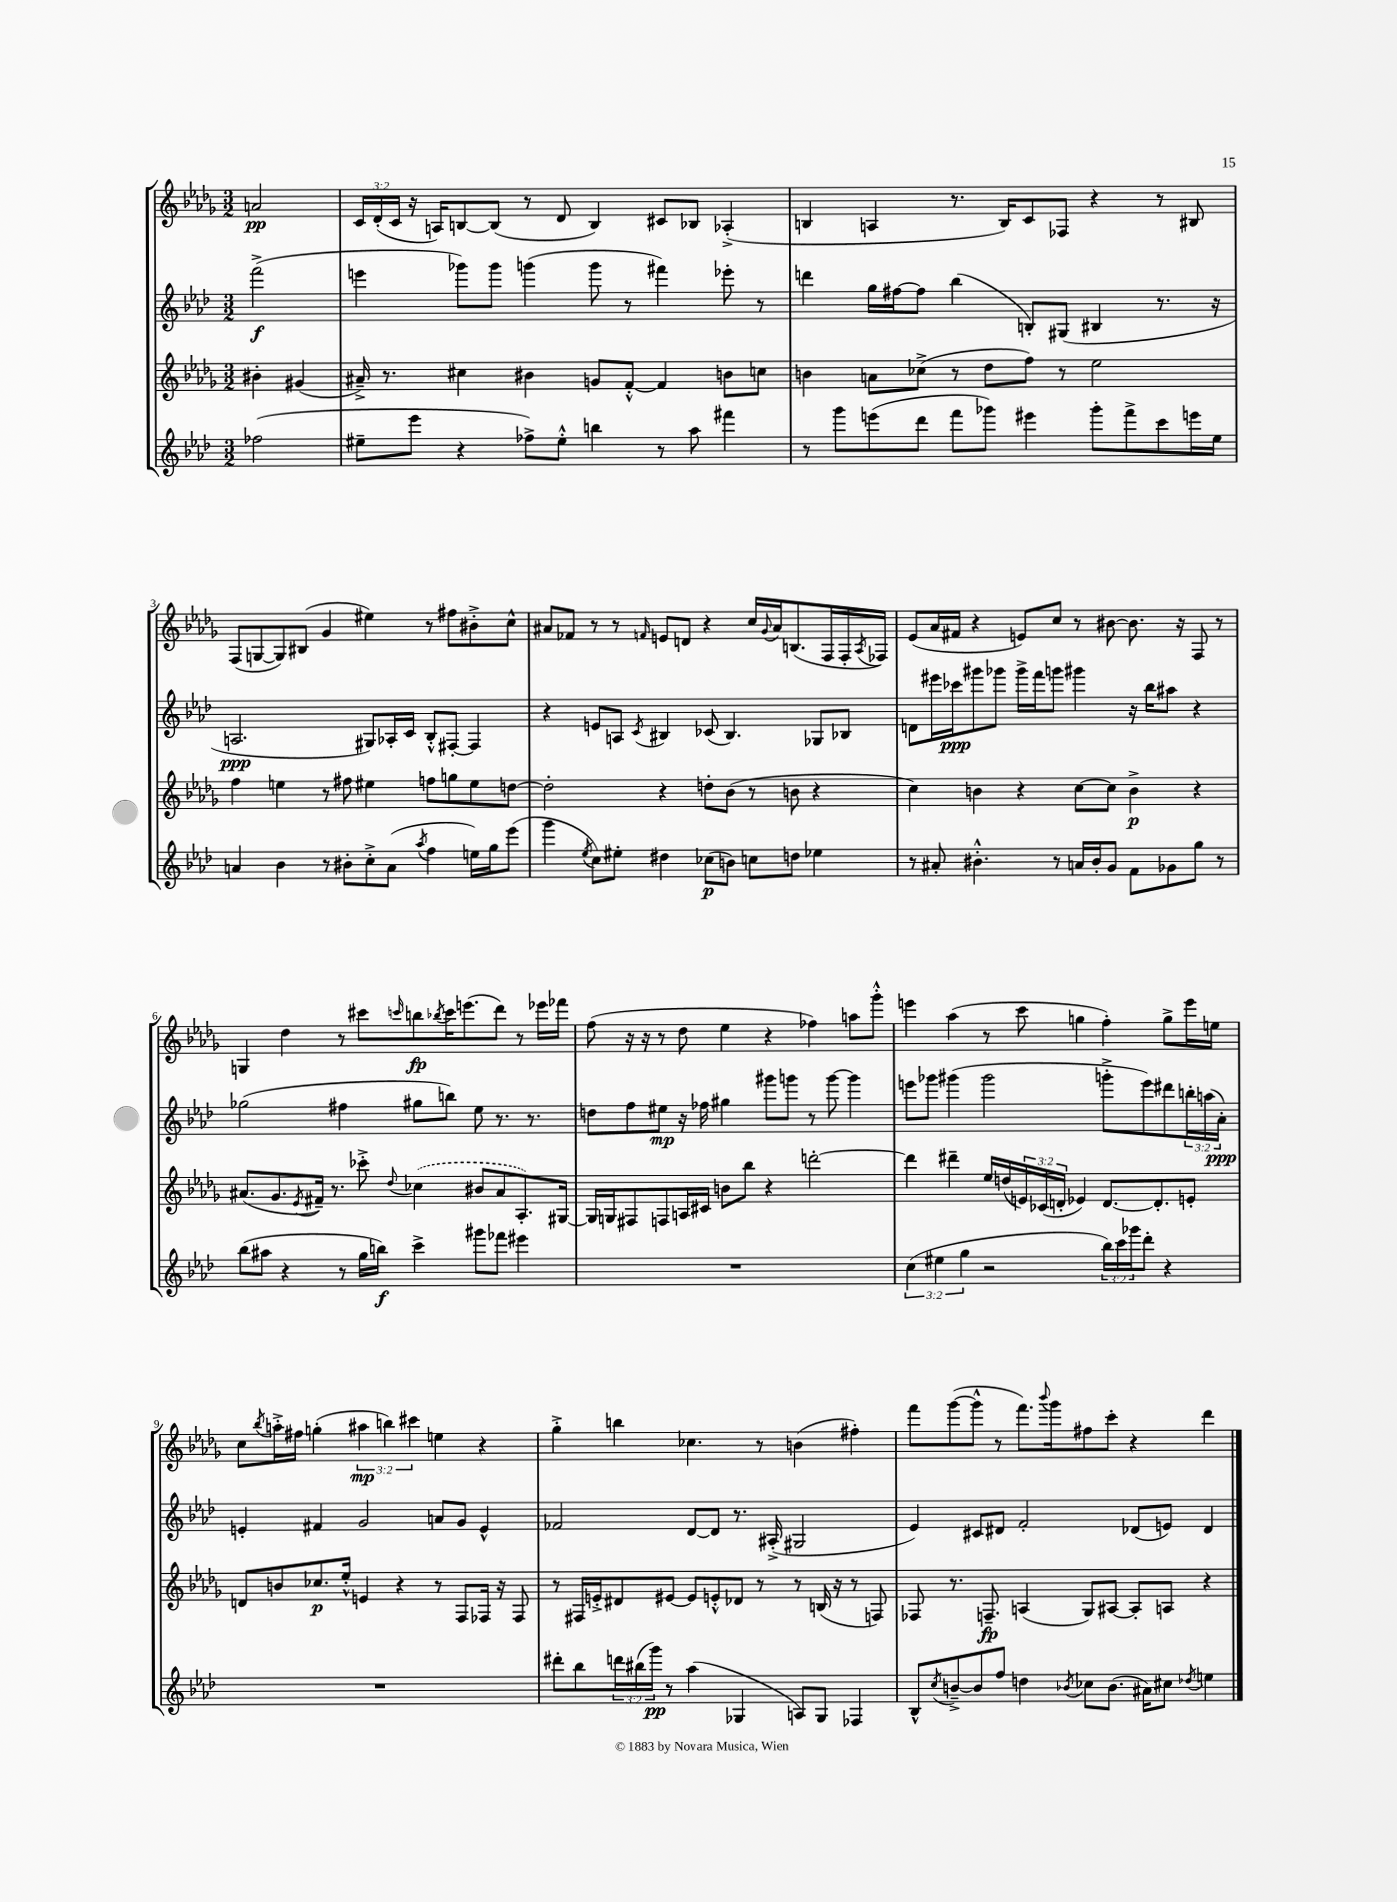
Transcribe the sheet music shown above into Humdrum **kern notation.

**kern	**dynam	**kern	**dynam	**kern	**dynam	**kern	**dynam
*part4	*part4	*part3	*part3	*part2	*part2	*part1	*part1
*staff4	*staff4	*staff3	*staff3	*staff2	*staff2	*staff1	*staff1
*clefG2	*	*clefG2	*	*clefG2	*	*clefG2	*
*k[b-e-a-d-]	*	*k[b-e-a-d-g-]	*	*k[b-e-a-d-]	*	*k[b-e-a-d-g-]	*
*M3/2	*	*M3/2	*	*M3/2	*	*M3/2	*
=	=	=	=	=	=	=	=
(2ff-X\	.	4b#X'\	.	(2fff^\	f	2an/	pp
.	.	(4g#X/	.	.	.	.	.
=1	=1	=1	=1	=1	=1	=1	=1
8ee#X~\L	.	16a#X~^/)	.	4eeen\	.	24c/LL	.
.	.	.	.	.	.	(24d-'/	.
.	.	8.r	.	.	.	.	.
.	.	.	.	.	.	24c/JJ	.
8eee-\J	.	.	.	.	.	16r	.
.	.	.	.	.	.	16An/KL)	.
4r	.	4cc#X\	.	8ggg-X\L)	.	[8Bn/	.
.	.	.	.	8ggg-\J	.	(8B/J]	.
8ff-X^\L)	.	4b#X\	.	(4gggn\	.	8r	.
8ee#'^^\J	.	.	.	.	.	8d-/	.
4bbn\	.	8gn/L	.	8ggg\	.	4B/)	.
.	.	[8f'^^/J	.	8r	.	.	.
8r	.	4f/]	.	4fff#X\)	.	8c#X/L	.
8aa-\	.	.	.	.	.	8B-X/J	.
4fff#X\	.	8bn\L	.	8eee-X'\	.	(4A-X'^/	.
.	.	8ccn\J	.	8r	.	.	.
=2	=2	=2	=2	=2	=2	=2	=2
8r	.	4bn\	.	4dddn\	.	4Bn/	.
8ggg\L	.	.	.	.	.	.	.
(8eeen\	.	8an\L	.	16gg\LL	.	4An/	.
.	.	.	.	[16ff#X\J	.	.	.
8ddd-\J	.	(8cc-X^\J	.	8ff#\J]	.	.	.
8fff\L	.	8r	.	(4bb-\	.	8.r	.
8ggg-X\J)	.	8dd-\L	.	.	.	.	.
.	.	.	.	.	.	16B/KL)	.
4eee#X\	.	8ff\J)	.	8Bn'/L)	.	8c/	.
.	.	8r	.	(8G#X/J	.	8F-X/J	.
8ggg-'\L	.	2ee-\	.	4B#X/	.	4r	.
8fff^\	.	.	.	.	.	.	.
8ccc\	.	.	.	8.r	.	8r	.
16eeen\L	.	.	.	.	.	8B#X/	.
16ee-\JJ	.	.	.	16r	.	.	.
!!LO:LB:g=z
=3	=3	=3	=3	=3	=3	=3	=3
4an/	.	4ff\	.	2.An/	ppp	(8F/L	.
.	.	.	.	.	.	[8Gn/	.
4b-\	.	4een\	.	.	.	8G/])	.
.	.	.	.	.	.	(8B#X/J	.
8r	.	8r	.	.	.	4g-/	.
8b#X'\L	.	8ff#X\	.	.	.	.	.
8cc'^\	.	4ee#X\	.	8G#X/L)	.	4ee#X\)	.
(8a\J	.	.	.	16A-X'/L	.	.	.
.	.	.	.	16c/JJ	.	.	.
8qaa-/	.	.	.	.	.	.	.
4ff\	.	8ffn\L	.	8B-'^^/L	.	8r	.
.	.	8ggn\	.	[8F#X'/J	.	8ff#X\L	.
16een\LL)	.	8ee#\	.	4F#/]	.	8b#X'^\	.
16gg\J	.	.	.	.	.	.	.
(8eee-\J	.	[8ddn\J	.	.	.	8cc^^\J	.
=4	=4	=4	=4	=4	=4	=4	=4
4ggg\	.	2dd'\]	.	4r	.	8a#X/L	.
.	.	.	.	.	.	8f-X/J	.
8qee-/	.	.	.	.	.	.	.
8cc\L)	.	.	.	8en/L	.	8r	.
8ee#X'\J	.	.	.	8An/J	.	8r	.
.	.	.	.	8qc/	.	16qqfn/	.
4dd#X\	.	4r	.	4B#X/	.	8en/L	.
.	.	.	.	.	.	8dn/J	.
(8cc-X\L	p	8ddn'\L	.	(8c-X/	.	4r	.
8bn\J)	.	(8b-\J	.	4.B#/)	.	.	.
8ccn\L	.	8r	.	.	.	16cc/LL	.
.	.	.	.	.	.	8qqg-/	.
.	.	.	.	.	.	16a#/J	.
8ddn\J	.	8bn\	.	.	.	(8.Bn/	.
4ee-X\	.	4r	.	8G-X/L	.	.	.
.	.	.	.	.	.	16F/L	.
.	.	.	.	8B-X/J	.	16F'/	.
.	.	.	.	.	.	8qA-/	.
.	.	.	.	.	.	16F-X/JJ)	.
=5	=5	=5	=5	=5	=5	=5	=5
8r	.	4cc\)	.	8dn\L	.	(8e-/L	.
8a#X'/	.	.	.	16eee#X\L	.	16a-/L	.
.	.	.	.	16ccc-X\J	ppp	16f#X/JJ	.
4.b#X'^^\	.	4bn\	.	8ggg#X\	.	4r	.
.	.	.	.	8ggg-X\J	.	.	.
.	.	4r	.	16ggg-^\LL	.	8en/L)	.
.	.	.	.	16fff\J	.	.	.
8r	.	.	.	8gggn\J	.	8cc/J	.
16an/LL	.	[8cc\L	.	4ggg#X\	.	8r	.
16b#'/J	.	.	.	.	.	.	.
8g/J	.	8cc\J]	.	.	.	[8b#X\	.
8f\L	.	4b^\	p	16r	.	8.b#\]	.
.	.	.	.	16bb-\KL	.	.	.
8g-X\	.	.	.	8aa#X\J	.	.	.
.	.	.	.	.	.	16r	.
8gg\J	.	4r	.	4r	.	8F/	.
8r	.	.	.	.	.	8r	.
!!LO:LB:g=z
=6	=6	=6	=6	=6	=6	=6	=6
(8bb-\L	.	(8.a#X/L	.	(2gg-X\	.	4Gn/	.
8aa#X\J	.	.	.	.	.	.	.
.	.	8.g-/	.	.	.	.	.
4r	.	.	.	.	.	4dd-\	.
.	.	8qe-/	.	.	.	.	.
.	.	16f#X~/Jk)	.	.	.	.	.
.	.	8.r	.	.	.	.	.
8r	.	.	.	4ff#X\	.	8r	.
16gg\LL	.	8ccc-X'^\	.	.	.	8ccc#X\L	.
16bbn\JJ)	f	.	.	.	.	.	.
.	.	8qqdd-/	.	.	.	16qqcccn/	.
4ccc^\	.	(4cc-X\	.	8gg#X\L	.	8bbn\	fp
.	.	.	.	.	.	8qbb-X/	.
.	.	.	.	8bbn\J)	.	16ccc\K	.
.	.	.	.	.	.	(8.eeen\	.
8ggg#X\L	.	8b#X/L	.	8ee-\	.	.	.
8fff-X\J	.	8a#/	.	8.r	.	8ddd-\J)	.
4eee#X\	.	8.A-'/)	.	.	.	8r	.
.	.	.	.	8.r	.	.	.
.	.	.	.	.	.	16eee-X\LL	.
.	.	[16G#X/Jk	.	.	.	16fff-X\JJ	.
=7	=7	=7	=7	=7	=7	=7	=7
1.r	.	16G#/LL]	.	8ddn\L	.	(8ff\	.
.	.	16Gn/J	.	.	.	.	.
.	.	8F#X/	.	8ff\	.	16r	.
.	.	.	.	.	.	16r	.
.	.	8Fn/	.	8ee#X\J	mp	8r	.
.	.	16An/L	.	16r	.	8dd-\	.
.	.	16c#X/JJ	.	16ff-X\	.	.	.
.	.	8bn\L	.	4gg#X\	.	4ee-\	.
.	.	8bb-\J	.	.	.	.	.
.	.	4r	.	8ggg#X\L	.	4r	.
.	.	.	.	8gggn\J	.	.	.
.	.	[2dddn'\	.	8r	.	4ff-X\)	.
.	.	.	.	[8ggg\	.	.	.
.	.	.	.	4ggg\]	.	8aan\L	.
.	.	.	.	.	.	8ggg-'^^\J	.
=8	=8	=8	=8	=8	=8	=8	=8
(6cc\	.	4ddd\]	.	8eeen\L	.	4eeen\	.
.	.	.	.	8ggg-X\J	.	.	.
6ee#X\	.	.	.	.	.	.	.
.	.	4ddd#X~\	.	(4ggg#X\	.	(4aa-\	.
6gg\	.	.	.	.	.	.	.
2r	.	16ee-/LL	.	2ggg#\	.	8r	.
.	.	(16ddn/	.	.	.	.	.
.	.	24en/)	.	.	.	8ccc\	.
.	.	(24c-X/	.	.	.	.	.
.	.	24dn'/JJ	.	.	.	.	.
.	.	4e-X/)	.	.	.	4ggn\	.
24bb-\LL)	.	[8.d/L	.	8gggn'^\L	.	4ff'\)	.
24ccc\	.	.	.	.	.	.	.
24ggg-X\J	.	.	.	.	.	.	.
8ddd-'\J	.	.	.	8eee\)	.	.	.
.	.	8.d'/]	.	.	.	.	.
4r	.	.	.	8ddd#X\	.	8gg^\L	.
.	.	8en'/J	.	24bbn'\L	.	16eee\L	.
.	.	.	.	(24aan\	.	.	.
.	.	.	.	.	.	16een\JJ	.
.	.	.	.	24a-'\JJ)	ppp	.	.
!!LO:LB:g=z
=9	=9	=9	=9	=9	=9	=9	=9
1.r	.	8dn/L	.	4en'/	.	8cc\L	.
.	.	.	.	.	.	8qbb-/	.
.	.	8bn/	.	.	.	16aan'^\L	.
.	.	.	.	.	.	16ff#X\JJ	.
.	.	8.cc-X/	p	4f#X/	.	(4ggn'\	.
.	.	16ee-'^^/Jk	.	.	.	.	.
.	.	4en/	.	2g/	.	6aa#X\	mp
.	.	.	.	.	.	6bbn\)	.
.	.	4r	.	.	.	.	.
.	.	.	.	.	.	6ccc#X\	.
.	.	8r	.	8an/L	.	4een\	.
.	.	8F/L	.	8g/J	.	.	.
.	.	16F-X/Jk	.	4e^^/	.	4r	.
.	.	16r	.	.	.	.	.
.	.	8F-/	.	.	.	.	.
=10	=10	=10	=10	=10	=10	=10	=10
8ddd#X'\L	.	8r	.	2f-X/	.	4gg-'^\	.
8bb-\	.	16F#X/LL	.	.	.	.	.
.	.	16en'^/J	.	.	.	.	.
24dddn\L	.	8d#X/	.	.	.	4bbn\	.
(24bb#X\	.	.	.	.	.	.	.
24ggg\JJ)	pp	.	.	.	.	.	.
8r	.	[8e#X/J	.	.	.	.	.
(4aa-\	.	8e#/L]	.	[8d-/L	.	4.cc-X\	.
.	.	8en'^^/	.	8d-/J]	.	.	.
4G-X/	.	8d-X/J	.	8.r	.	.	.
.	.	8r	.	.	.	8r	.
.	.	.	.	(16A#X'^/	.	.	.
8An/L)	.	8r	.	2G#X/	.	(4bn\	.
8G-/J	.	(16Bn/	.	.	.	.	.
.	.	16r	.	.	.	.	.
4F-X/	.	8r	.	.	.	4ff#X'\)	.
.	.	8Fn/)	.	.	.	.	.
=11	=11	=11	=11	=11	=11	=11	=11
8B-^^/L	.	8F-X/	.	4e-/)	.	8fff\L	.
8qcc/	.	.	.	.	.	.	.
[8bn~^/	.	8.r	.	.	.	([8ggg-\	.
8b/]	.	.	.	8c#X/L	.	8ggg-^^\J]	.
.	.	8.Fn~/	fp	.	.	.	.
8ff/J	.	.	.	8d#X/J	.	8r	.
4ddn\	.	(4An/	.	2f'/	.	8.fff\L)	.
.	.	.	.	.	.	8qqbbb-/	.
.	.	.	.	.	.	16ggg-\k	.
8qb-X/	.	.	.	.	.	.	.
8cc-X\L	.	8G-/L)	.	.	.	8ff#X\	.
(8.b-\J	.	[8A#X/J	.	.	.	8ccc'\J	.
.	.	8A#'/L]	.	(8d-X/L	.	4r	.
16a#X\KL)	.	.	.	.	.	.	.
8cc#X\J	.	8An/J	.	8en/J)	.	.	.
8qdd-X/	.	.	.	.	.	.	.
4een\	.	4r	.	4d-/	.	4ddd-\	.
==	==	==	==	==	==	==	==
*-	*-	*-	*-	*-	*-	*-	*-
